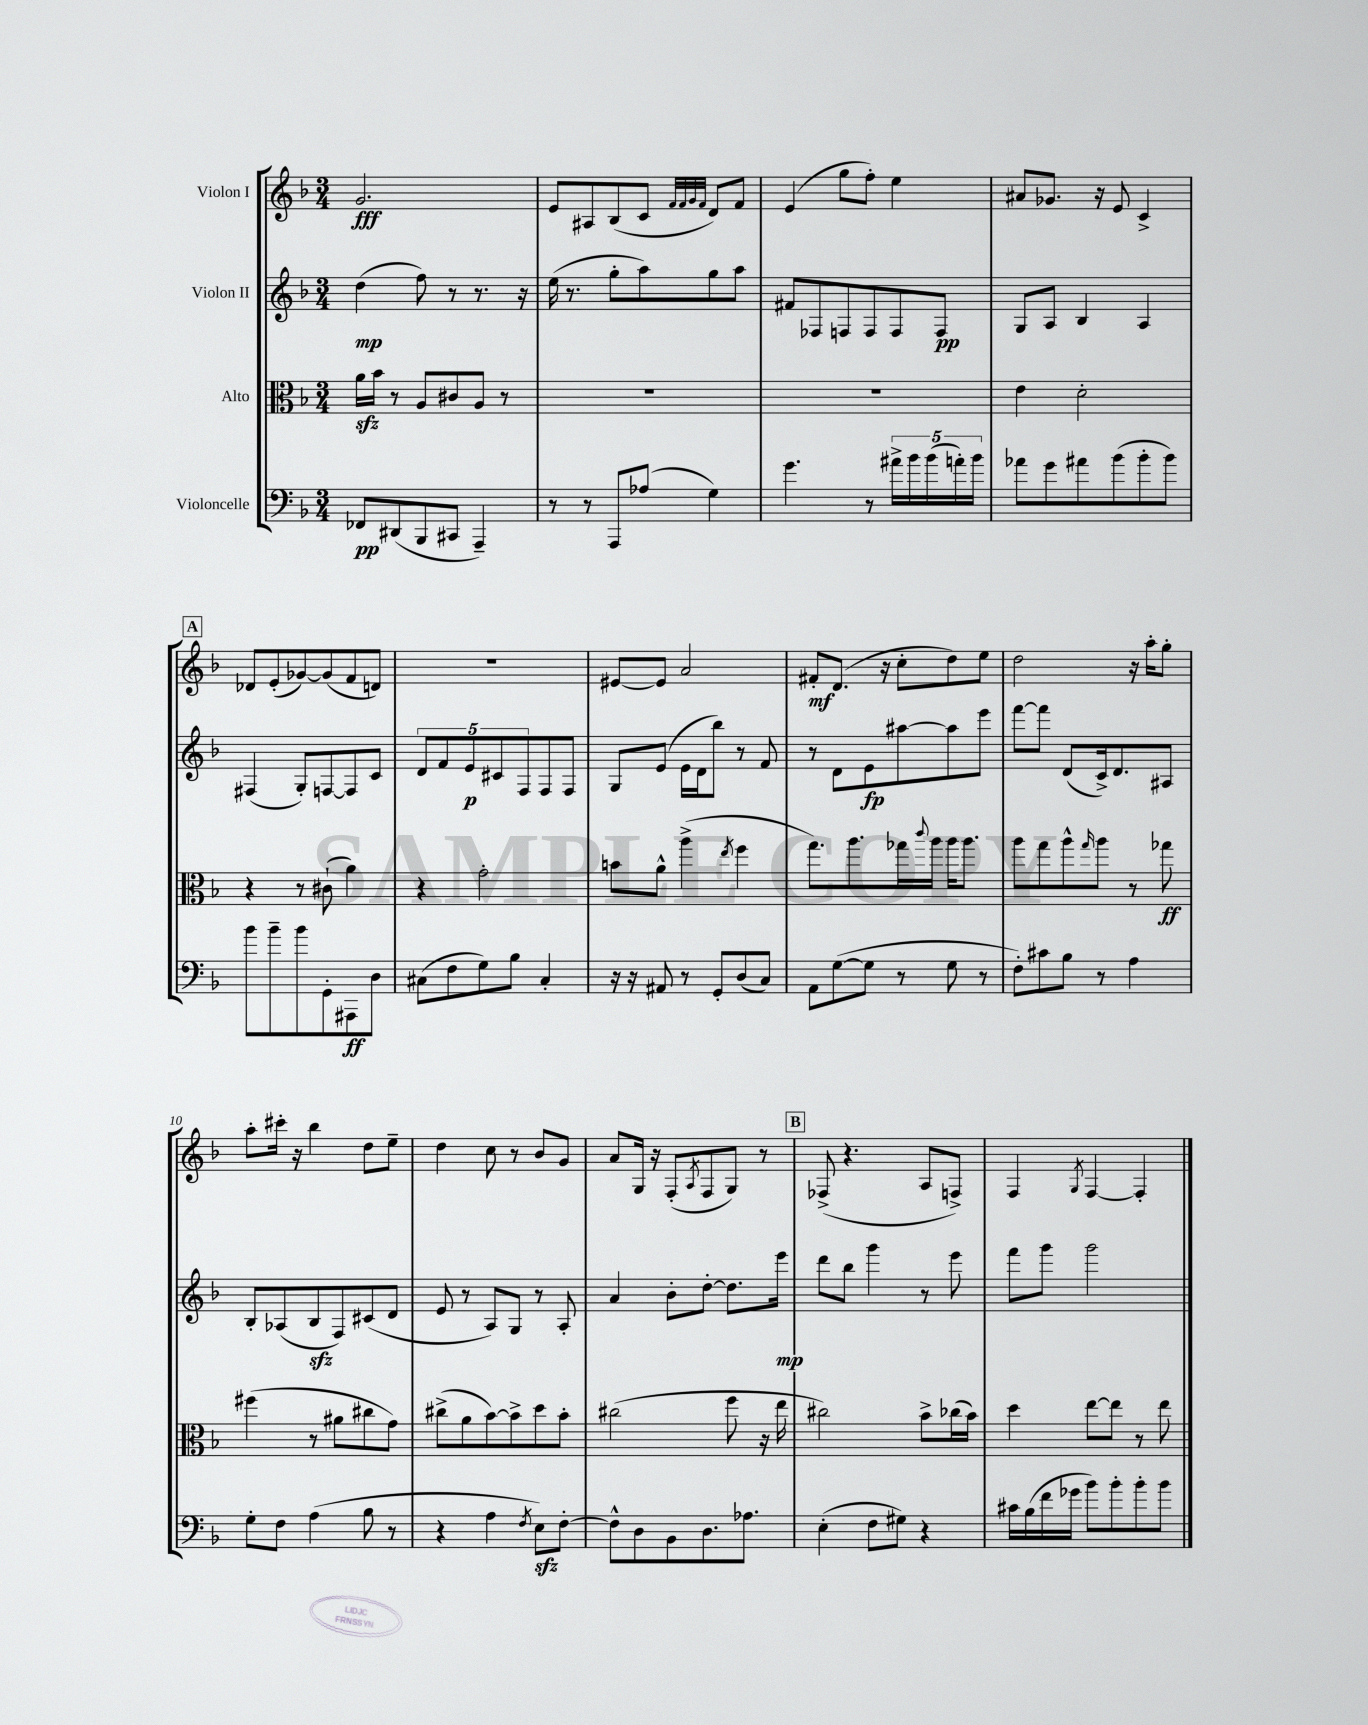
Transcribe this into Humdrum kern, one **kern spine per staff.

**kern	**kern	**kern	**kern
*staff4	*staff3	*staff2	*staff1
*clefF4	*clefC3	*clefG2	*clefG2
*k[b-]	*k[b-]	*k[b-]	*k[b-]
*M3/4	*M3/4	*M3/4	*M3/4
8FF-	16a	(4dd	2.g
.	16b-	.	.
(8DD#	8r	.	.
8BBB-	8A	8ff)	.
8CC#	8c#	8r	.
4AAA~)	8A	8.r	.
.	8r	.	.
.	.	16r	.
=	=	=	=
8r	2.r	(16ee	8e
.	.	8.r	.
8r	.	.	8A#
8AAA	.	8gg'	(8B-
(8A-	.	8aa)	8c
.	.	.	32qqf
.	.	.	32qqf
.	.	.	32qqg
.	.	.	32qqf
4G)	.	8gg	8d)
.	.	8aa	8f
=	=	=	=
4.g	2.r	8f#	(4e
.	.	8F-	.
.	.	8F	8gg
8r	.	8F	8ff')
20a#^	.	8F	4ee
20b-	.	.	.
(20b-	.	.	.
.	.	8F	.
20a')	.	.	.
20b-	.	.	.
=	=	=	=
8a-	4e	8G	8a#
8g	.	8A	8.g-
8a#	2d'	4B-	.
.	.	.	16r
(8b-	.	.	8e
8b-'	.	4A	4c^
8b-)	.	.	.
=	=	=	=
8b-	4r	(4F#	8d-
8b-~	.	.	(8e'
8b-	8r	8G')	[8g-)
8GG'	(8c#`	[8F	(8g-]
8AAA#	4a)	8F]	8f
8D	.	8c	8d)
=	=	=	=
(8C#	4r	10d	2.r
.	.	10f	.
8F	.	.	.
.	.	10e	.
8G)	2g'	.	.
.	.	10c#	.
8B-	.	.	.
.	.	10F	.
4C#'	.	8F	.
.	.	8F	.
=	=	=	=
16r	8b	8G	[8e#
16r	.	.	.
8AA#	8a^^	(8e	8e#]
8r	(4aa^	16e	2a
.	.	16d	.
8GG'	.	8bb-)	.
.	8qee	.	.
(8D	4ff	8r	.
8C)	.	8f	.
=	=	=	=
8AA	8.gg)	8r	8f#'
([8G	.	8d	(8.d
.	8.aa	.	.
8G]	.	8e	.
.	.	.	16r
8r	16gg-	[8aa#	8cc'
.	8qqccc	.	.
.	16aa	.	.
8G	16aa	8aa#]	8dd)
.	8.aa	.	.
8r	.	8eee	8ee
=	=	=	=
8F')	8aa	[8fff	2dd
8c#	8gg	8fff]	.
8B-	8aa^^	(8d	.
.	16qqgg	.	.
8r	8aa	16c^)	.
.	.	8.d	.
4A	8r	.	16r
.	.	.	16aa'
.	8gg-	8A#	8gg'
=	=	=	=
8G'	(4ff#	8B-'	8aa'
8F	.	(8A-	16ccc#'
.	.	.	16r
(4A	8r	8B-	4bb-
.	8a#	8F)	.
8B-	8cc#	(8c#	8dd
8r	8g)	8d	8ee~
=	=	=	=
4r	(8cc#^	8e	4dd
.	8a	8r	.
4A	[8b-)	8A)	8cc
.	8b-^]	8G	8r
8qF	.	.	.
8E)	8dd	8r	8b-
[8F'	8b-'	8A'	8g
=	=	=	=
8F^^]	(2cc#	4a	8a
8D	.	.	16G
.	.	.	16r
8BB-	.	8b-'	(8F'
.	.	.	8qA
8.D	.	[8dd'	8F
.	8ff	8.dd]	8G)
8.A-	.	.	.
.	16r	.	8r
.	16ee	16eee	.
=	=	=	=
(4E'	2cc#)	8ddd	(8F-^
.	.	8bb-	4.r
8F	.	4ggg	.
8G#)	.	.	.
4r	8b-^	8r	8A
.	(16cc-	8eee	8F^)
.	16b-)	.	.
=	=	=	=
16c#	4dd	8fff	4F
(16B-	.	.	.
16f	.	8ggg	.
16g-	.	.	.
.	.	.	8qG
8b-)	[8ee	2ggg	[4F
8b-'	8ee]	.	.
8b-'	8r	.	4F']
8b-	8ee	.	.
==	==	==	==
*-	*-	*-	*-
